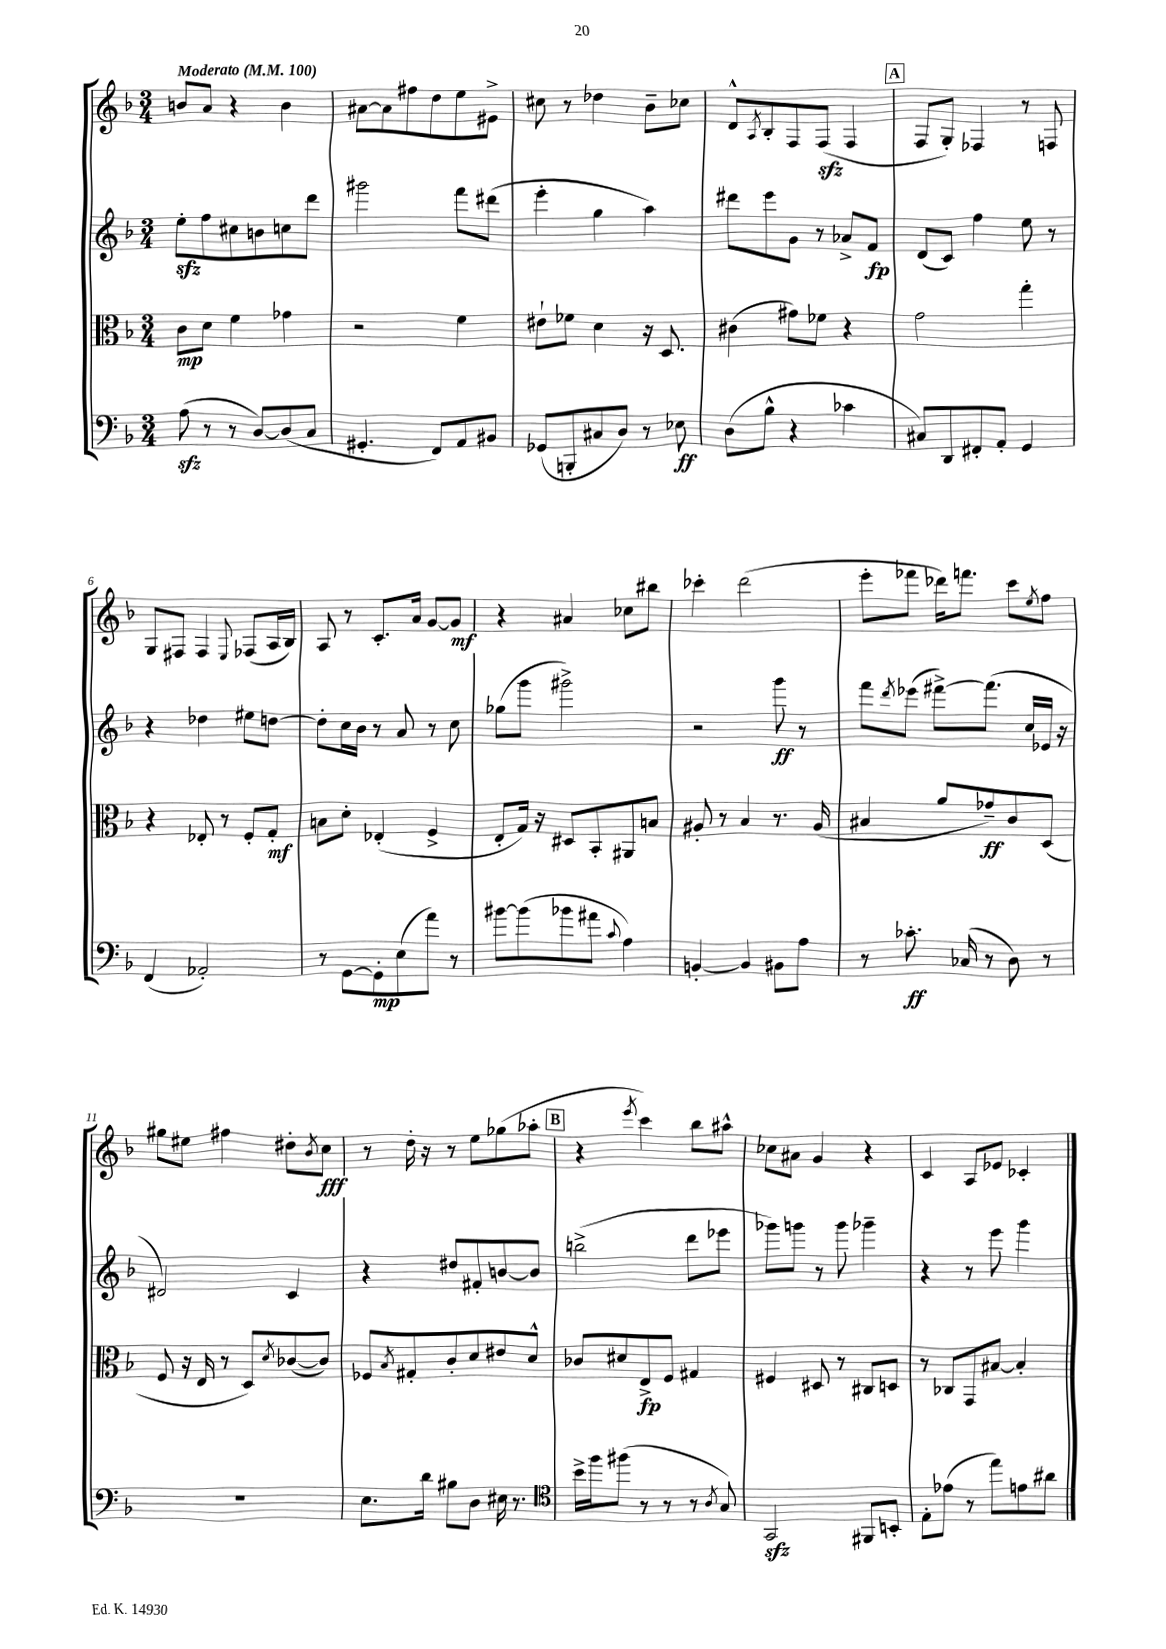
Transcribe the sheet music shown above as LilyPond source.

<<
\new StaffGroup <<
\new Staff = "s0" {
    \clef treble \key f \major \numericTimeSignature \time 3/4 \tempo "Moderato" 4 = 100
    b'8 a'8 r4 b'4 |
    ais'8~ ais'8 fis''8 d''8 e''8 eis'8-> |
    cis''8 r8 des''4 bes'8-- ces''8 |
    d'8-^ \acciaccatura { a8 } bes8-. f8 f8\sfz( f4 |
    \mark \markup { \box "A" } f8 g8-.) fes4 r8 f8 |
    g8 fis8 fis4 \appoggiatura { e8 } fes8( a16 bes16) |
    a8 r8 c'8.-. a'16 g'8~ g'8\mf |
    r4 ais'4 ces''8 bis''8 |
    ces'''4-. d'''2( |
    e'''8-. fes'''8 des'''16) f'''8. c'''8 \acciaccatura { e''8 } f''8 |
    gis''8 eis''8 fis''4 dis''8-. \acciaccatura { bes'8 } c''8\fff |
    r8 d''16-. r16 r8 e''8 ges''8( aes''8-. |
    \mark \markup { \box "B" } r4 \acciaccatura { e'''8 } c'''4) bes''8 ais''8-^ |
    ces''8 ais'8 g'4 r4 |
    c'4 a8 ees'8 ces'4-. \bar "|." |
}
\new Staff = "s1" {
    \clef treble \key f \major \numericTimeSignature \time 3/4
    e''8-.\sfz f''8 cis''8 b'8 c''8 d'''8 |
    gis'''2 f'''8 dis'''8( |
    e'''4-. g''4 a''4) |
    dis'''8 e'''8 g'8 r8 aes'8-> f'8\fp |
    \mark \markup { \box "A" } d'8( c'8) f''4 e''8 r8 |
    r4 des''4 eis''8 d''8~ |
    d''8-. c''16 bes'16 r8 a'8 r8 c''8 |
    ges''8( g'''8 gis'''2->) |
    r2 g'''8\ff r8 |
    f'''8 \acciaccatura { d'''8 } ees'''8( fis'''8~->) fis'''8.( c''16 ees'16 r16 |
    dis'2) c'4 |
    r4 dis''8 fis'8-. b'8~ b'8 |
    \mark \markup { \box "B" } b''2->( d'''8 ees'''8 |
    ges'''8) g'''8 r8 g'''8 ges'''4-- |
    r4 r8 e'''8 g'''4 \bar "|." |
}
\new Staff = "s2" {
    \clef alto \key f \major \numericTimeSignature \time 3/4
    c'8\mp d'8 f'4 ges'4 |
    r2 f'4 |
    eis'8-! fes'8 d'4 r16 d8. |
    cis'4( gis'8) fes'8 r4 |
    \mark \markup { \box "A" } g'2 g''4-. |
    r4 ees8-. r8 f8-. g8-.\mf |
    b8 d'8-. ees4-.( f4-> |
    e8-. g16) r16 dis8 bes,8-. ais,8 b8 |
    ais8-. r8 bes4 r8. ais16( |
    bis4 a'8 ges'8--\ff) c'8 d8( |
    f8 r16 e16 r8 d8) \acciaccatura { d'8 } ces'8~( ces'8) |
    fes8 \acciaccatura { bes8 } gis8-. c'8-. d'8 eis'8 d'8-^ |
    \mark \markup { \box "B" } ces'8 dis'8 e8->\fp f8 gis4 |
    fis4 dis8 r8 cis8 d8 |
    r8 ces8 g,8 bis8~ bis4-. \bar "|." |
}
\new Staff = "s3" {
    \clef bass \key f \major \numericTimeSignature \time 3/4
    a8\sfz( r8 r8 d8~) d8( c8 |
    gis,4.-. f,8) a,8 bis,8 |
    ges,8( b,,8-. cis8 d8) r8 ees8\ff |
    d8( bes8-^ r4 ces'4 |
    \mark \markup { \box "A" } cis8) d,8 fis,8-. a,8-. g,4 |
    f,4( aes,2-.) |
    r8 g,8~ g,8-.\mp e8( a'8) r8 |
    bis'8~ bis'8( bes'8 ais'8 \appoggiatura { c'8 } a4) |
    b,4~-. b,4 bis,8 a8 |
    r8 ces'8.-.\ff ces16( r8 d8) r8 |
    R2. |
    e8. d'16 bis8 d8 eis16 r8. |
    \mark \markup { \box "B" } \clef tenor bes'16-> f''16 fis''8( r8 r8 r8 \acciaccatura { a8 } g8) |
    g,2\sfz fis,8 b,8-. |
    e8-. ees'8( r8 e''8) e'8 ais'8 \bar "|." |
}
>>
>>
